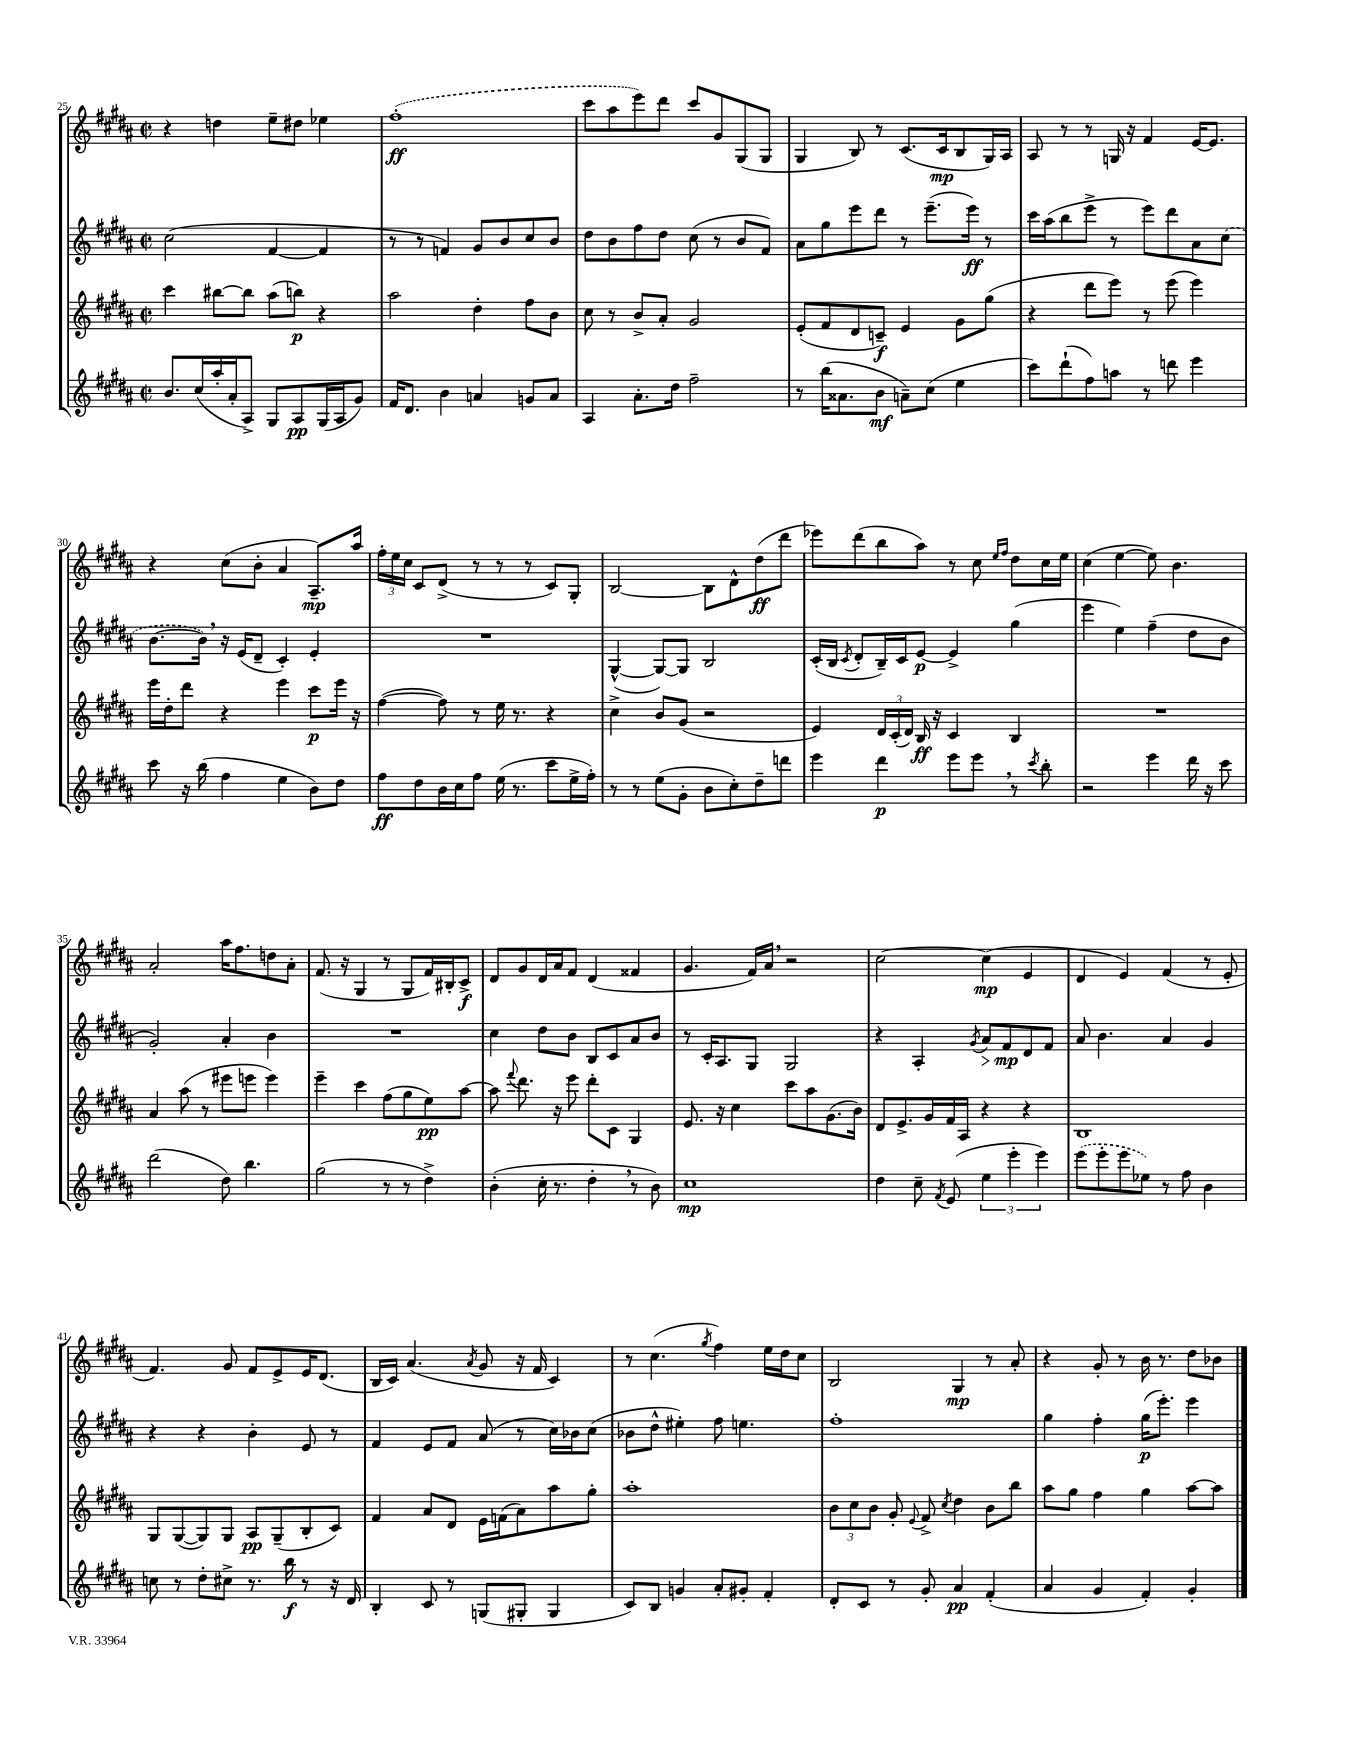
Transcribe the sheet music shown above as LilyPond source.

<<
\new StaffGroup <<
\new Staff = "s0" {
    \clef treble \key b \major \defaultTimeSignature \time 2/2
    \autoBeamOff r4 d''4 e''8[-- dis''8] ees''4 |
    \once \slurDashed fis''1-.\ff( |
    cis'''8[ ais''8 e'''8) dis'''8] cis'''8[ gis'8 gis8( gis8] |
    gis4 b8) r8 cis'8.[( cis'16\mp b8 gis16) ais16] |
    ais8 r8 r8 g16 r16 fis'4 e'16[~ e'8.] |
    r4 cis''8[( b'8]-. ais'4 ais8.[--\mp) ais''16] |
    \tuplet 3/2 { fis''16[-. e''16 cis''16] } cis'8[ dis'8]->( r8 r8 r8 cis'8[) gis8]-. |
    b2~ b8[ dis'8-^ dis''8\ff( dis'''8] |
    ees'''8[) dis'''8( b''8 ais''8]) r8 cis''8 \grace { e''16[ fis''16] } dis''8[ cis''16 e''16] |
    cis''4( e''4~ e''8) b'4. |
    ais'2-. ais''16[ fis''8. d''8 ais'8]-. |
    fis'8.( r16 gis4 r8 gis8[ fis'16) bis16-. cis'8]->\f |
    dis'8[ gis'8 dis'16 ais'16 fis'8] dis'4( fisis'4 |
    gis'4. fis'16[) ais'16] \breathe r2 |
    cis''2~ cis''4\mp( e'4 |
    dis'4 e'4) fis'4( r8 e'8-. |
    fis'4.) gis'8 fis'8[ e'8-> e'16 dis'8.]( |
    b16[ cis'16]) ais'4.( \acciaccatura { ais'8 } gis'8 r16 fis'16 cis'4) |
    r8 cis''4.( \acciaccatura { gis''8 } fis''4) e''16[ dis''16 cis''8] |
    b2 gis4\mp r8 ais'8-. |
    r4 gis'8-. r8 b'16 r8. dis''8[ bes'8] \bar "|." |
}
\new Staff = "s1" {
    \clef treble \key b \major \defaultTimeSignature \time 2/2
    \autoBeamOff cis''2( fis'4~ fis'4 |
    r8 r8 f'4) gis'8[ b'8 cis''8 b'8] |
    dis''8[ b'8 fis''8 dis''8] cis''8( r8 b'8[ fis'8]) |
    ais'8[ gis''8 e'''8 dis'''8] r8 e'''8.[--( e'''16]\ff) r8 |
    cis'''16[ ais''16( b''8 e'''8]-> r8 e'''8[) dis'''8 ais'8 \once \slurDashed cis''8]( |
    b'8.[~ b'16]) \breathe r16 e'16[( dis'8]-- cis'4-.) e'4-. |
    R1 |
    gis4~-^( gis8[~) gis8] b2 |
    cis'16[-.( b16] \acciaccatura { cis'8 } dis'8[-. b16--) cis'16 e'8]~\p e'4-> gis''4( |
    e'''4 e''4) fis''4--( dis''8[ b'8] |
    gis'2-.) ais'4-. b'4 |
    R1 |
    cis''4 dis''8[ b'8] b8[ cis'8 ais'8 b'8] |
    r8 cis'16[-. ais8. gis8] gis2 |
    r4 ais4-. \acciaccatura { gis'8 } ais'8[\> fis'8\mp\! dis'8 fis'8] |
    ais'8 b'4. ais'4 gis'4 |
    r4 r4 b'4-. e'8 r8 |
    fis'4 e'8[ fis'8] ais'8( r8 cis''16[) bes'16 cis''8]( |
    bes'8[ dis''8]-^ eis''4-.) fis''8 e''4. |
    fis''1-. |
    gis''4 fis''4-. gis''16[\p( e'''8.]-.) e'''4 \bar "|." |
}
\new Staff = "s2" {
    \clef treble \key b \major \defaultTimeSignature \time 2/2
    \autoBeamOff cis'''4 bis''8[~ bis''8] ais''8[( b''8]\p) r4 |
    ais''2 dis''4-. fis''8[ b'8] |
    cis''8 r8 b'8[-> ais'8]-. gis'2 |
    e'8[-.( fis'8 dis'8 c'8]--\f) e'4 gis'8[ gis''8]( |
    r4 dis'''8[ e'''8]) r8 e'''8( e'''4) |
    e'''16[ dis''16-. dis'''8] r4 e'''4 cis'''8[\p e'''16] r16 |
    fis''4~( fis''8) r8 e''16 r8. r4 |
    cis''4-> b'8[ gis'8]( r2 |
    e'4) \tuplet 3/2 { dis'16[ cis'16-.( dis'16]) } b16\ff r16 cis'4 b4 |
    R1 |
    ais'4 ais''8( r8 eis'''8[ e'''8] e'''4) |
    e'''4-- cis'''4 fis''8[( gis''8 e''8\pp) ais''8]~ |
    ais''8 \appoggiatura { fis'''8 } dis'''8. r16 e'''8 dis'''8[-. cis'8] gis4 |
    e'8. r16 cis''4 cis'''8[ ais''8 gis'8.( b'16]) |
    dis'8[ e'8.-> gis'16 fis'16 ais16] r4 r4 |
    b1 |
    gis8[ gis8~( gis8) gis8] ais8[\pp gis8--( b8-. cis'8]) |
    fis'4 ais'8[ dis'8] e'16[ f'16( ais'8) ais''8 gis''8]-. |
    ais''1-. |
    \tuplet 3/2 { b'8[ cis''8 b'8] } gis'8-. \appoggiatura { e'8 } fis'8-> \acciaccatura { cis''8 } dis''4 b'8[ b''8] |
    ais''8[ gis''8] fis''4 gis''4 ais''8[~ ais''8] \bar "|." |
}
\new Staff = "s3" {
    \clef treble \key b \major \defaultTimeSignature \time 2/2
    \autoBeamOff b'8.[ cis''16( ais''16-. ais'16-. ais8]->) gis8[ ais8\pp gis16( ais16 gis'8]) |
    fis'16[ dis'8.] b'4 a'4 g'8[ a'8] |
    ais4 ais'8.[-. dis''16] fis''2-- |
    r8 b''16[( aisis'8. b'8]\mf a'8[--) cis''8]( e''4 |
    cis'''8[) dis'''8-!( fis''8) a''8] r8 d'''8 e'''4 |
    cis'''8 r16 b''16( fis''4 e''4 b'8[) dis''8] |
    fis''8[\ff dis''8 b'16 cis''16 fis''8] e''16( r8. cis'''8[ e''16-> fis''16]-.) |
    r8 r8 e''8[( gis'8]-. b'8[ cis''8-.) dis''8-- d'''8] |
    e'''4 dis'''4\p e'''8[ e'''8] \breathe r8 \acciaccatura { cis'''8 } b''8-. |
    r2 e'''4 dis'''16 r16 cis'''8 |
    dis'''2( dis''8) b''4. |
    gis''2( r8 r8 dis''4->) |
    b'4-.( cis''16-. r8. dis''4-. \breathe r8 b'8) |
    cis''1\mp |
    dis''4 cis''8-- \acciaccatura { fis'8 } e'8( \tuplet 3/2 { e''4 e'''4-. e'''4) } |
    \once \slurDashed e'''8[( e'''8-. e'''8 ees''8]) r8 fis''8 b'4 |
    c''8 r8 dis''8[-. cis''8]-> r8. b''16\f r8 r16 dis'16 |
    b4-. cis'8 r8 g8[( gis8]-. gis4 |
    cis'8[) b8] g'4 ais'8[-. gis'8]-. fis'4-. |
    dis'8[-. cis'8] r8 gis'8-. ais'4\pp fis'4-.( |
    ais'4 gis'4 fis'4-.) gis'4-. \bar "|." |
}
>>
>>
\layout { \context { \Score currentBarNumber = #25 } }
